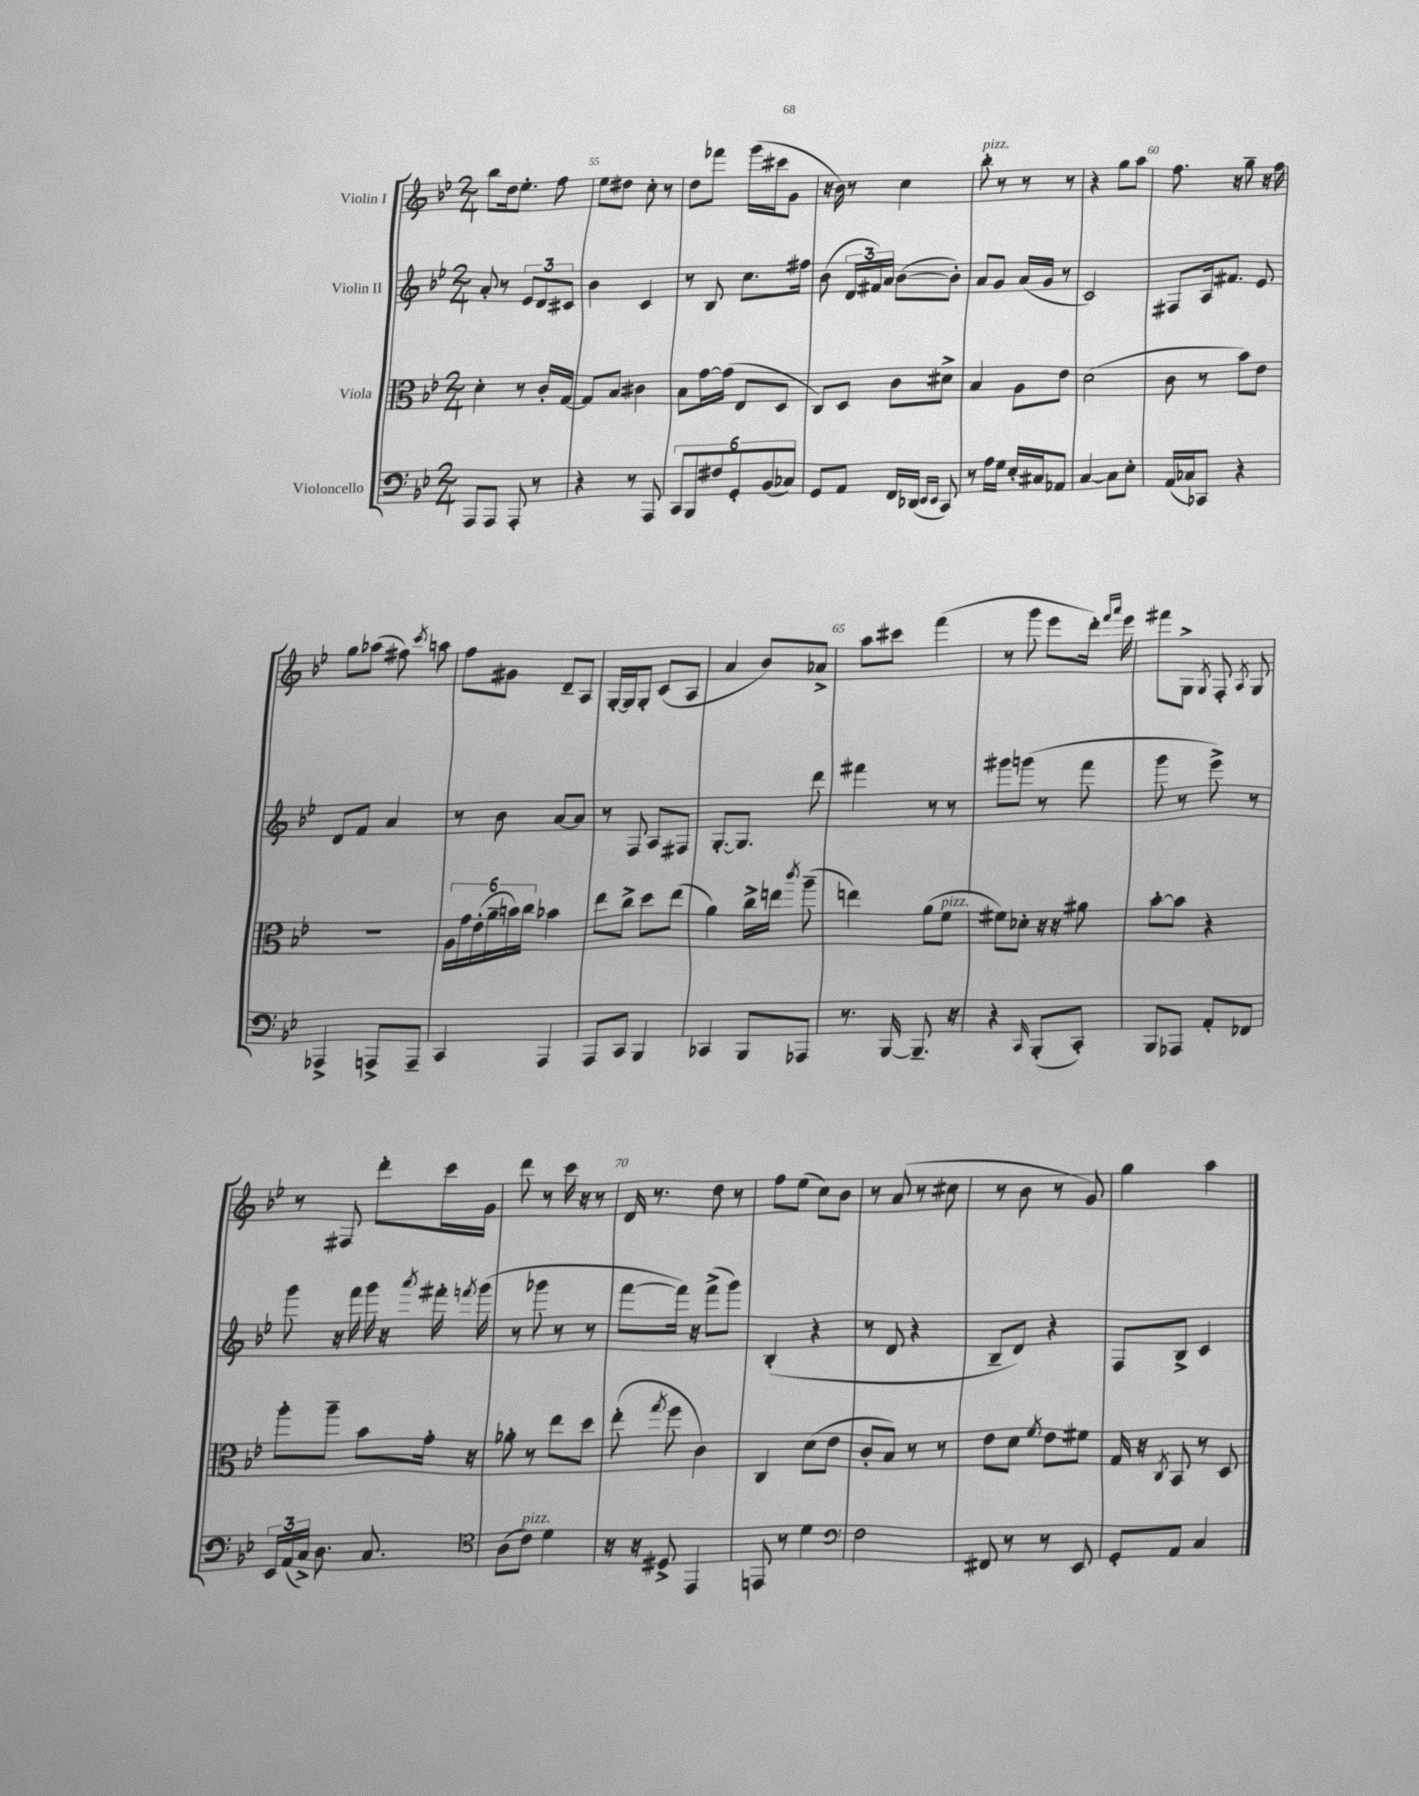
<<
\new StaffGroup <<
\new Staff = "s0" \with { instrumentName = "Violin I" } {
    \clef treble \key bes \major \numericTimeSignature \time 2/4
    \autoBeamOff bes''8[ d''16 ees''8.]-. f''8 |
    ees''8[ dis''8] c''8-. r8 |
    d''8[ fes'''8] g'''16[( cis'''16 g'8] |
    r16 bes'16) r8 c''4 |
    bes''8-.^\markup { \italic "pizz." } r8 r8 r8 |
    r4 g''8[ a''8] |
    f''8. r16 g''8-- r16 f''16 |
    g''8[ aes''8]( fis''8) \acciaccatura { c'''8 } a''8 |
    f''8[ gis'8] d'8[-- a8] |
    g16[~-. g16 g8]-. c'8[( a8] |
    a'4 bes'8[) aes'8]-> |
    a''8[ cis'''8] f'''4( |
    r8 g'''8 ees'''8[ d'''16]-.) \grace { f'''16[ a'''16] } ees'''16 |
    fis'''8[ g8]-> \acciaccatura { g8 } f8-. \acciaccatura { a8 } g8 |
    r8 fis8 d'''8[-. c'''16 g'16] |
    d'''8 r8 c'''16 r16 r8 |
    d'16 r8. d''8 r8 |
    f''8[ ees''8]( c''8[) bes'8] |
    r8 a'8( r8 cis''8 |
    r8 bes'8 r8 g'8) |
    g''4 a''4 \bar "|." |
}
\new Staff = "s1" \with { instrumentName = "Violin II" } {
    \clef treble \key bes \major \numericTimeSignature \time 2/4
    \autoBeamOff a'8-. r8 \tuplet 3/2 { ees'8[ d'8 cis'8] } |
    bes'4 c'4 |
    r8 bes8 c''8.[ fis''16] |
    bes'8( \tuplet 3/2 { d'16[ fis'16) a'16] } bes'8[~( bes'8]-.) |
    a'8[ g'8] a'16[( g'16] r8 |
    c'2) |
    fis8[ a16 fis'8.] ees'8 |
    d'8[ f'8] a'4 |
    r8 bes'8 a'8[~ a'8] |
    r8 f8 a8[ fis8] |
    g8.[~-. g8.] d'''8 |
    fis'''4 r8 r8 |
    gis'''8[ g'''8]( r8 f'''8 |
    g'''8 r8 ees'''8->) r8 |
    g'''8 r16 f'''16 g'''16 r16 \acciaccatura { a'''8 } fis'''16-. \acciaccatura { f'''8 } g'''16( |
    r8 ges'''8 r8 r8 |
    f'''8[~ f'''16]) r16 f'''8[->( g'''8]) |
    bes4-.( r4 |
    r8 d'8 r4 |
    bes8[-- d'8]) r4 |
    f8[ bes8]-> c'4 \bar "|." |
}
\new Staff = "s2" \with { instrumentName = "Viola" } {
    \clef alto \key bes \major \numericTimeSignature \time 2/4
    \autoBeamOff d'4-. r8 c'16[-. g16]~ |
    g8[ bes8] cis'4 |
    bes8[ g'16~ g'16]( ees8[ d8] |
    c8[) d8] c'8[ dis'8]-> |
    bes4 a8[ ees'8] |
    d'2( |
    c'8 r8 bes'8[) ees'8] |
    R2 |
    \tuplet 6/4 { a16[ g'16 ees'16-.( a'16-- b'16) c''16] } bes'4 |
    ees''8[ c''8]-> d''8[ ees''8]( |
    a'4) c''16[-> e''16] \acciaccatura { c'''8 } a''8--( |
    e''4) a'8[( f'8]^\markup { \italic "pizz." } |
    fis'8[) des'8]-. r16 r16 ais'8 |
    bes'8[~-. bes'8] r4 |
    a''8[-. a''8]-- bes'8[ g'16]-. r16 |
    aes'8-. r8 ees''8[ d''8] |
    ees''8-.( \acciaccatura { g''8 } f''8 c'4) |
    c4 d'8[( ees'8] |
    c'8[-. bes8]) r8 r8 |
    ees'8[ d'8] \acciaccatura { f'8 } ees'8[ fis'8] |
    g16 r16 \acciaccatura { c8 } bes,8 r8 d8 \bar "|." |
}
\new Staff = "s3" \with { instrumentName = "Violoncello" } {
    \clef bass \key bes \major \numericTimeSignature \time 2/4
    \autoBeamOff a,,8[ a,,8] a,,8-. r8 |
    r4 r8 a,,8 |
    \tuplet 6/4 { c,8[ bes,,8 fis8 g,8-. bes,8( ces8]) } |
    g,8[ a,8] f,16[ des,16]( \grace { ees,16[ ees,16] } c,8) |
    r8 a16[ g16] ees16[-. cis16 aes,8] |
    c4~ c8[ ees8]-. |
    a,16[( ces16) ces,8] r4 |
    aes,,4-> a,,8[-> a,,8]-- |
    c,4 a,,4 |
    a,,8[ c,8] bes,,4 |
    ces,4 bes,,8[ aes,,8] |
    r8. bes,,16~ bes,,8.-- r16 |
    r4 \grace { c,16 } bes,,8[-.( c,8]-.) |
    bes,,8[ aes,,8] a,8[-. fes,8] |
    \tuplet 3/2 { ees,16[ a,16( c16]->) } d8. c8. |
    \clef tenor a8[( c'8]^\markup { \italic "pizz." }) d'4 |
    r16 r16 dis8-> ees,4 |
    e,8 r8 d'4 |
    \clef bass f2 |
    fis,8 r8 r8 ees,8 |
    g,8[-. a,8] c4 \bar "|." |
}
>>
>>
\layout { \context { \Score currentBarNumber = #54 \override BarNumber.break-visibility = ##(#f #t #t) barNumberVisibility = #(every-nth-bar-number-visible 5) } }
